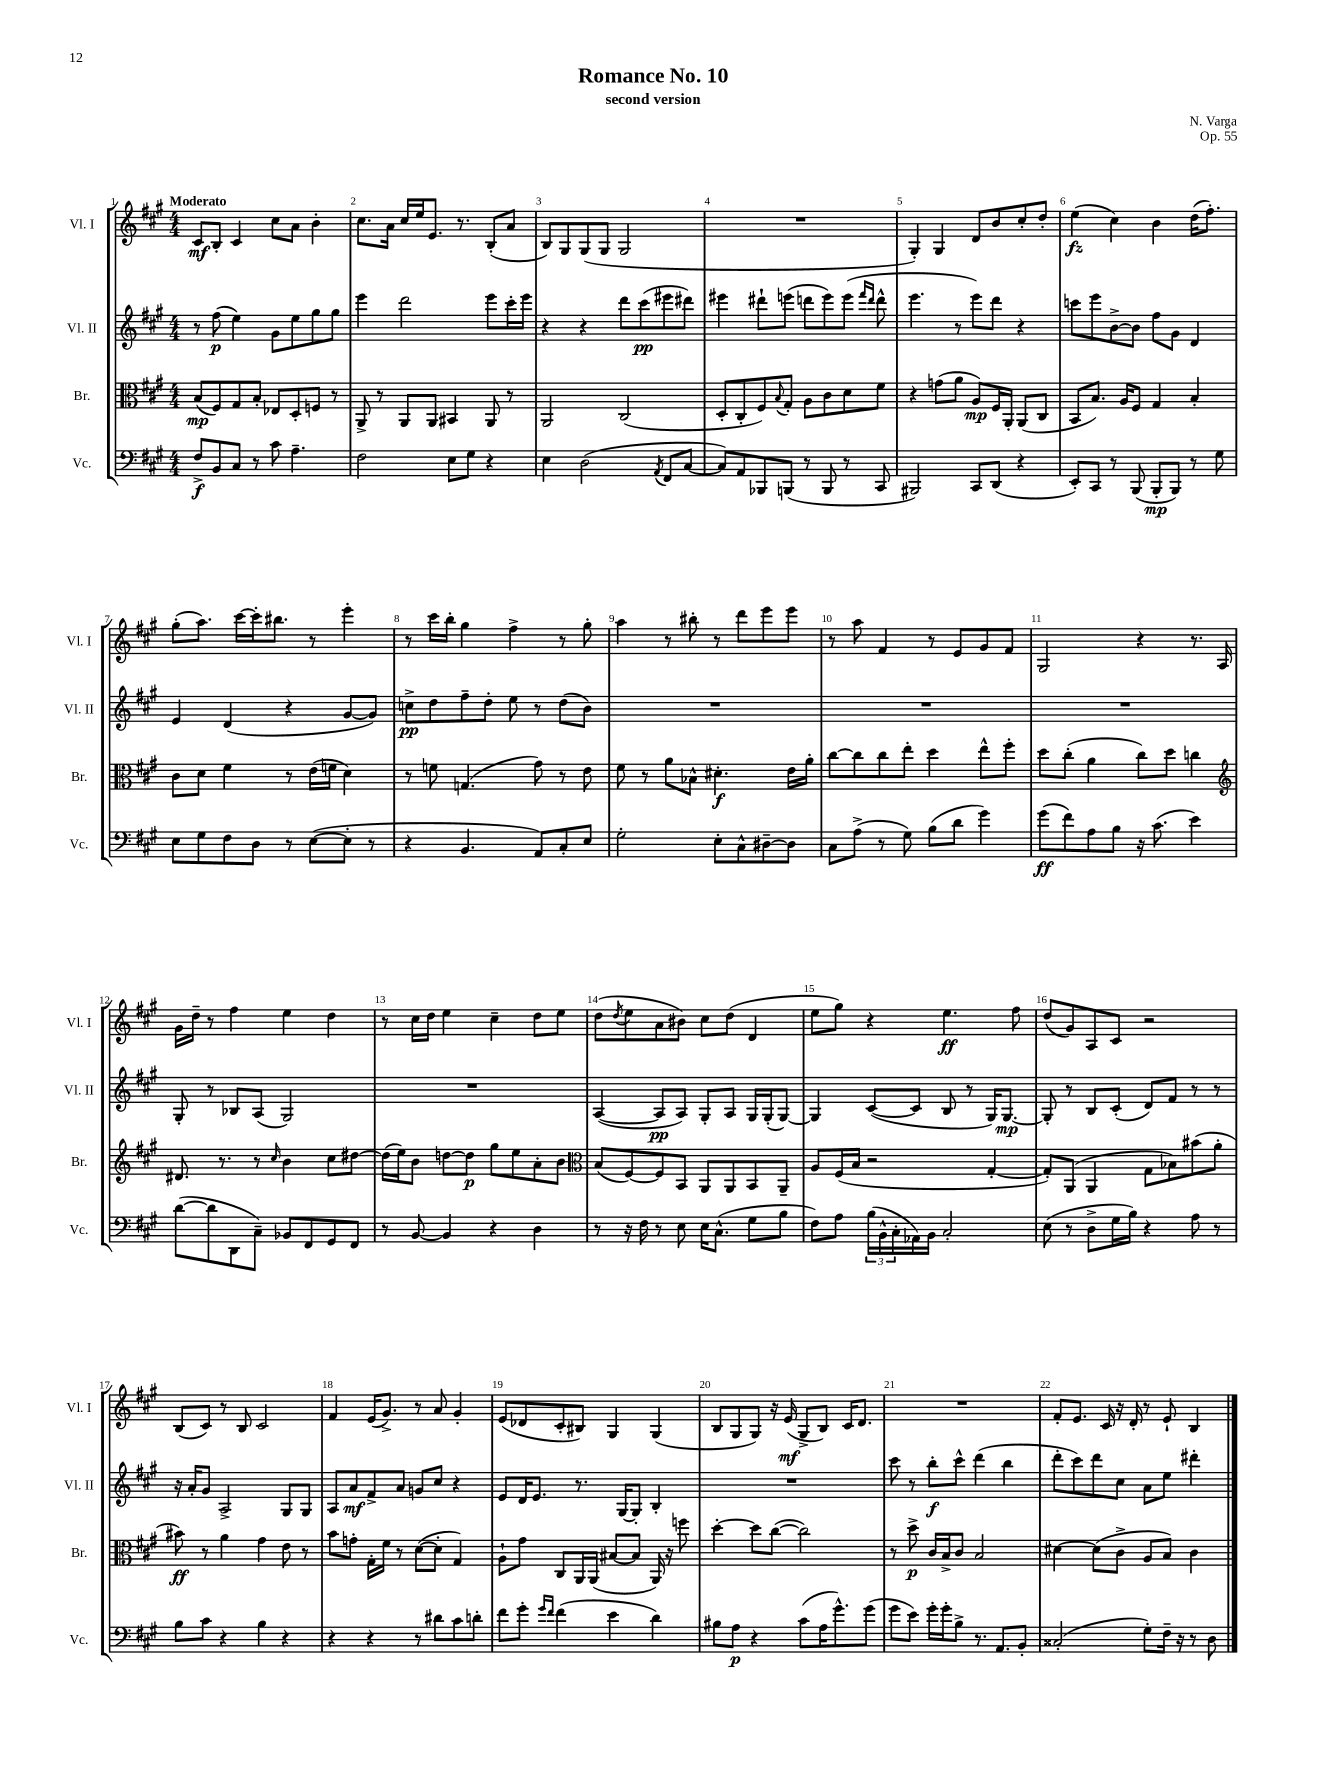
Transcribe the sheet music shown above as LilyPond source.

\header { title = "Romance No. 10" composer = "N. Varga" subtitle = "second version" opus = "Op. 55" }
<<
\new StaffGroup <<
\new Staff = "s0" \with { instrumentName = "Vl. I" shortInstrumentName = "Vl. I" } {
    \clef treble \key a \major \numericTimeSignature \time 4/4 \tempo "Moderato"
    cis'8\mf b8-. cis'4 cis''8 a'8 b'4-. |
    cis''8. a'16 cis''16 e''16 e'8. r8. b8-.( a'8 |
    b8) gis8 gis8( gis8 gis2 |
    R1 |
    gis4-.) gis4 d'8 b'8 cis''8-. d''8-. |
    e''4\fz( cis''4) b'4 d''16( fis''8.-.) |
    gis''8-.( a''8.) cis'''16~ cis'''16-. bis''8. r8 e'''4-. |
    r8 cis'''16 b''16-. gis''4 fis''4-> r8 gis''8-. |
    a''4 r8 bis''8-. r8 d'''8 e'''8 e'''8 |
    r8 a''8 fis'4 r8 e'8 gis'8 fis'8 |
    gis2 r4 r8. a16 |
    gis'16 d''16-- r8 fis''4 e''4 d''4 |
    r8 cis''16 d''16 e''4 cis''4-- d''8 e''8 |
    d''8( \acciaccatura { d''8 } e''8 a'8 bis'8) cis''8 d''8( d'4 |
    e''8 gis''8) r4 e''4.\ff fis''8 |
    d''8( gis'8) a8 cis'8 r2 |
    b8( cis'8) r8 b8 cis'2 |
    fis'4 e'16( gis'8.->) r8 a'8 gis'4-. |
    e'8( des'8 cis'8-. bis8) gis4 gis4( |
    b8 gis8 gis8) r16 e'16\mf( gis8-> b8) cis'16 d'8. |
    R1 |
    fis'8-. e'8. cis'16 r16 d'16-. r8 e'8-! b4 \bar "|." |
}
\new Staff = "s1" \with { instrumentName = "Vl. II" shortInstrumentName = "Vl. II" } {
    \clef treble \key a \major \numericTimeSignature \time 4/4
    r8 fis''8\p( e''4) gis'8 e''8 gis''8 gis''8 |
    e'''4 d'''2 e'''8 cis'''16-. e'''16 |
    r4 r4 d'''8 cis'''8\pp( eis'''8 dis'''8) |
    eis'''4 dis'''8-! e'''8( d'''8 e'''8) e'''8( \grace { fis'''16 d'''16 } d'''8-^ |
    e'''4. r8 e'''8) d'''8 r4 |
    c'''8 e'''8 b'8~-> b'8 fis''8 gis'8 d'4 |
    e'4 d'4( r4 gis'8~ gis'8) |
    c''8->\pp d''8 fis''8-- d''8-. e''8 r8 d''8( b'8) |
    R1 |
    R1 |
    R1 |
    gis8-. r8 bes8 a8( gis2) |
    R1 |
    a4~( a8\pp a8) gis8-. a8 gis16 gis16-.( gis8~) |
    gis4 cis'8~( cis'8 b8 r8 gis16) gis8.~\mp |
    gis8-. r8 b8 cis'8-.( d'8) fis'8 r8 r8 |
    r16 a'16-. gis'8 a2-> gis8 gis8 |
    a8 a'8\mf fis'8-> a'8 g'8 cis''8 r4 |
    e'8 d'16 e'8. r8. gis16~ gis8-. b4-. |
    R1 |
    cis'''8 r8 b''8-.\f cis'''8-^ d'''4( b''4 |
    d'''8-. cis'''8) d'''8 cis''8 a'8 e''8 dis'''4-. \bar "|." |
}
\new Staff = "s2" \with { instrumentName = "Br." shortInstrumentName = "Br." } {
    \clef alto \key a \major \numericTimeSignature \time 4/4
    b8\mp( fis8) gis8 b8-. ees8 d8-. f8 r8 |
    a,8-> r8 a,8 a,8 bis,4 a,8 r8 |
    a,2 cis2( |
    d8-. cis8-. fis8) \appoggiatura { b8 } gis8-. a8 cis'8 d'8 fis'8 |
    r4 g'8( a'8 a8\mp) fis16 a,16-. a,8( cis8 |
    b,8 b8.) a16 fis8 gis4 b4-. |
    cis'8 d'8 fis'4 r8 e'16( f'16 d'4) |
    r8 f'8 g4.( gis'8) r8 e'8 |
    fis'8 r8 a'8 bes8-^ dis'4.-.\f e'16 a'16-. |
    cis''8~ cis''8 cis''8 e''8-. d''4 e''8-^ fis''8-. |
    d''8 cis''8-.( a'4 cis''8) d''8 c''4 |
    \clef treble dis'8. r8. r8 \grace { cis''16 } b'4 cis''8 dis''8~ |
    dis''16( e''16) b'8 d''8~ d''8\p gis''8 e''8 a'8-. b'8 |
    \clef alto b8( fis8~) fis8 b,8 a,8 a,8 b,8 a,8-- |
    a8 fis16( b16 r2 gis4~-. |
    gis8-.) a,8( a,4 gis8 bes8) bis'8( a'8-. |
    bis'8\ff) r8 a'4 gis'4 e'8 r8 |
    b'8 g'8-. gis16-. fis'16 r8 d'8~( d'8-. gis4) |
    a8-! gis'8 cis8 a,16 a,16( bis8~ bis8 a,16) r16 f''8 |
    d''4~-. d''8 cis''8~( cis''2) |
    r8 d''8->\p cis'16 b16-> cis'8 b2 |
    dis'4~ dis'8( cis'8-> a8 b8) cis'4 \bar "|." |
}
\new Staff = "s3" \with { instrumentName = "Vc." shortInstrumentName = "Vc." } {
    \clef bass \key a \major \numericTimeSignature \time 4/4
    fis8->\f b,8 cis8 r8 cis'8 a4.-- |
    fis2 e8 gis8 r4 |
    e4 d2( \acciaccatura { a,8 } fis,8 cis8~ |
    cis8) a,8 bes,,8 b,,8( r8 b,,8 r8 cis,8 |
    bis,,2) cis,8 d,8( r4 |
    e,8-.) cis,8 r8 b,,8( b,,8-.\mp b,,8) r8 gis8 |
    e8 gis8 fis8 d8 r8 e8~( e8-. r8 |
    r4 b,4. a,8) cis8-. e8 |
    gis2-. e8-. cis8-^ dis8~-- dis8 |
    cis8 a8->( r8 gis8) b8( d'8 gis'4) |
    gis'8\ff( fis'8) a8 b8 r16 cis'8.( e'4) |
    d'8~( d'8 d,8 cis8--) bes,8 fis,8 gis,8 fis,8 |
    r8 b,8~ b,4 r4 d4 |
    r8 r16 fis16 r8 e8 e16 cis8.-^( gis8 b8 |
    fis8) a8 \tuplet 3/2 { b16( b,16-^ cis16-. } aes,16) b,16 cis2-. |
    e8( r8 d8-> gis16 b16) r4 a8 r8 |
    b8 cis'8 r4 b4 r4 |
    r4 r4 r8 dis'8 cis'8 d'8-. |
    fis'8 gis'8-. \grace { gis'16 fis'16 } fis'4( e'4 d'4) |
    bis8 a8\p r4 cis'8( a16 gis'8.-^) gis'8( |
    gis'8 e'8) gis'16-. gis'16-. b8-> r8. a,8. b,8-. |
    cisis2-.( gis8-.) fis16-- r16 r8 d8 \bar "|." |
}
>>
>>
\layout { \context { \Score \override BarNumber.break-visibility = ##(#f #t #t) barNumberVisibility = #all-bar-numbers-visible } }
